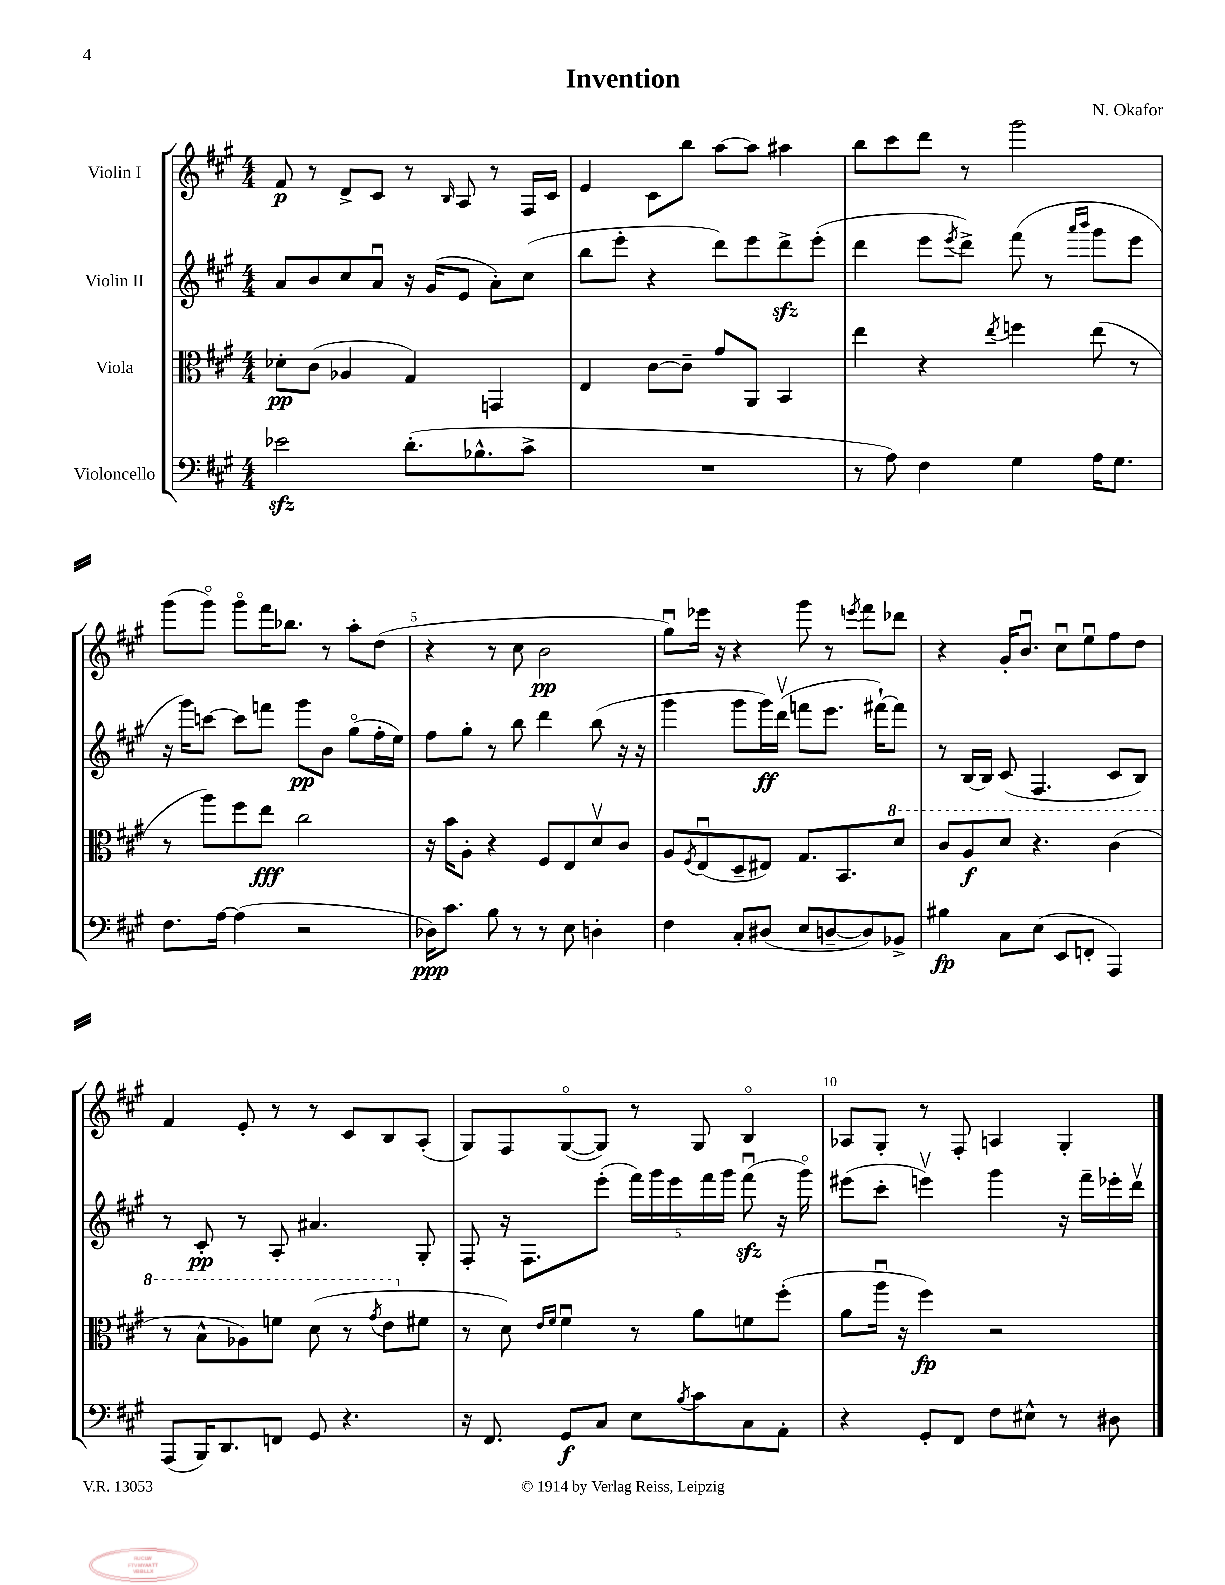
\header { title = "Invention" composer = "N. Okafor" }
<<
\new StaffGroup <<
\new Staff = "s0" \with { instrumentName = "Violin I" } {
    \clef treble \key a \major \numericTimeSignature \time 4/4
    fis'8\p r8 d'8-> cis'8 r8 \grace { b16 } a8 r8 fis16 cis'16 |
    e'4 cis'8 b''8 a''8~ a''8 ais''4 |
    b''8 cis'''8 d'''8 r8 gis'''2 |
    gis'''8( gis'''8\flageolet) gis'''8\flageolet fis'''16 bes''8. r8 a''8-. d''8( |
    r4 r8 cis''8 b'2\pp |
    gis''8\downbow) ees'''16 r16 r4 gis'''8 r8 \acciaccatura { e'''8 } fis'''8 des'''8 |
    r4 gis'16-. b'8.\downbow cis''8\downbow e''8\downbow fis''8 d''8 |
    fis'4 e'8-. r8 r8 cis'8 b8 a8-.( |
    gis8) fis8 gis8~\flageolet( gis8) r8 gis8 b4\flageolet |
    aes8 gis8-. r8 fis8-. a4 gis4-. \bar "|." |
}
\new Staff = "s1" \with { instrumentName = "Violin II" } {
    \clef treble \key a \major \numericTimeSignature \time 4/4
    a'8 b'8 cis''8 a'8\downbow r16 gis'16( e'8 a'8-.) cis''8( |
    b''8 e'''8-. r4 d'''8) e'''8 d'''8->\sfz e'''8-.( |
    d'''4 e'''8 \acciaccatura { e'''8 } d'''8->) fis'''8( r8 \grace { a'''16 b'''16 } gis'''8 e'''8 |
    r16 gis'''16) c'''8~ c'''8 f'''8 gis'''8\pp b'8 gis''8\flageolet( fis''16-. e''16) |
    fis''8 gis''8-. r8 b''8 d'''4 b''8( r16 r16 |
    gis'''4 gis'''8 gis'''16\ff) d'''16\upbow( f'''8 e'''8. fis'''16~-!) fis'''8 |
    r8 b16~ b16 cis'8( fis4. cis'8 b8) |
    r8 cis'8-.\pp r8 a8-. ais'4. gis8-. |
    fis8-. r16 fis8. e'''8-.( \tuplet 5/4 { fis'''16) gis'''16 e'''16 fis'''16 gis'''16 } fis'''8\downbow\sfz( r16 gis'''16\flageolet) |
    eis'''8( cis'''8-. e'''4\upbow) gis'''4 r16 fis'''16-- ees'''16-. d'''16\upbow \bar "|." |
}
\new Staff = "s2" \with { instrumentName = "Viola" } {
    \clef alto \key a \major \numericTimeSignature \time 4/4
    des'8-.\pp cis'8( aes4 gis4) g,4 |
    e4 cis'8~ cis'8-- gis'8 a,8 b,4 |
    e''4 r4 \acciaccatura { e''8 } f''4 e''8( r8 |
    r8 a''8) fis''8 e''8\fff cis''2 |
    r16 b'16 a8-. r4 fis8 e8 d'8\upbow cis'8 |
    a8 \acciaccatura { fis8 } e8\downbow( d8-- eis8) gis8. b,8. \ottava #1 d''8 |
    cis''8 a'8\f d''8 r4. cis''4( |
    r8 b'8-^ aes'8) f''8 d''8( r8 \acciaccatura { gis''8 } e''8 \ottava #0 fis'!8 |
    r8 d'8) \grace { e'16 fis'16 } fis'4\downbow r8 a'8 f'8 fis''8-.( |
    a'8 a''16\downbow r16 fis''4\fp) r2 \bar "|." |
}
\new Staff = "s3" \with { instrumentName = "Violoncello" } {
    \clef bass \key a \major \numericTimeSignature \time 4/4
    ees'2\sfz d'8.-.( bes8.-^ cis'8-> |
    R1 |
    r8 a8) fis4 gis4 a16 gis8. |
    fis8. a16~ a4( r2 |
    des16\ppp) cis'8. b8 r8 r8 e8 d4-. |
    fis4 cis8-. dis8( e8 d8~-- d8) bes,8-> |
    bis4\fp cis8 e8( e,8 f,8-. a,,4) |
    a,,8( b,,16) d,8. f,8 gis,8 r4. |
    r16 fis,8. gis,8\f cis8 e8 \acciaccatura { b8 } cis'8 cis8 a,8-. |
    r4 gis,8-. fis,8 fis8 eis8-^ r8 dis8 \bar "|." |
}
>>
>>
\layout { \context { \Score \override BarNumber.break-visibility = ##(#f #t #t) barNumberVisibility = #(every-nth-bar-number-visible 5) } }
